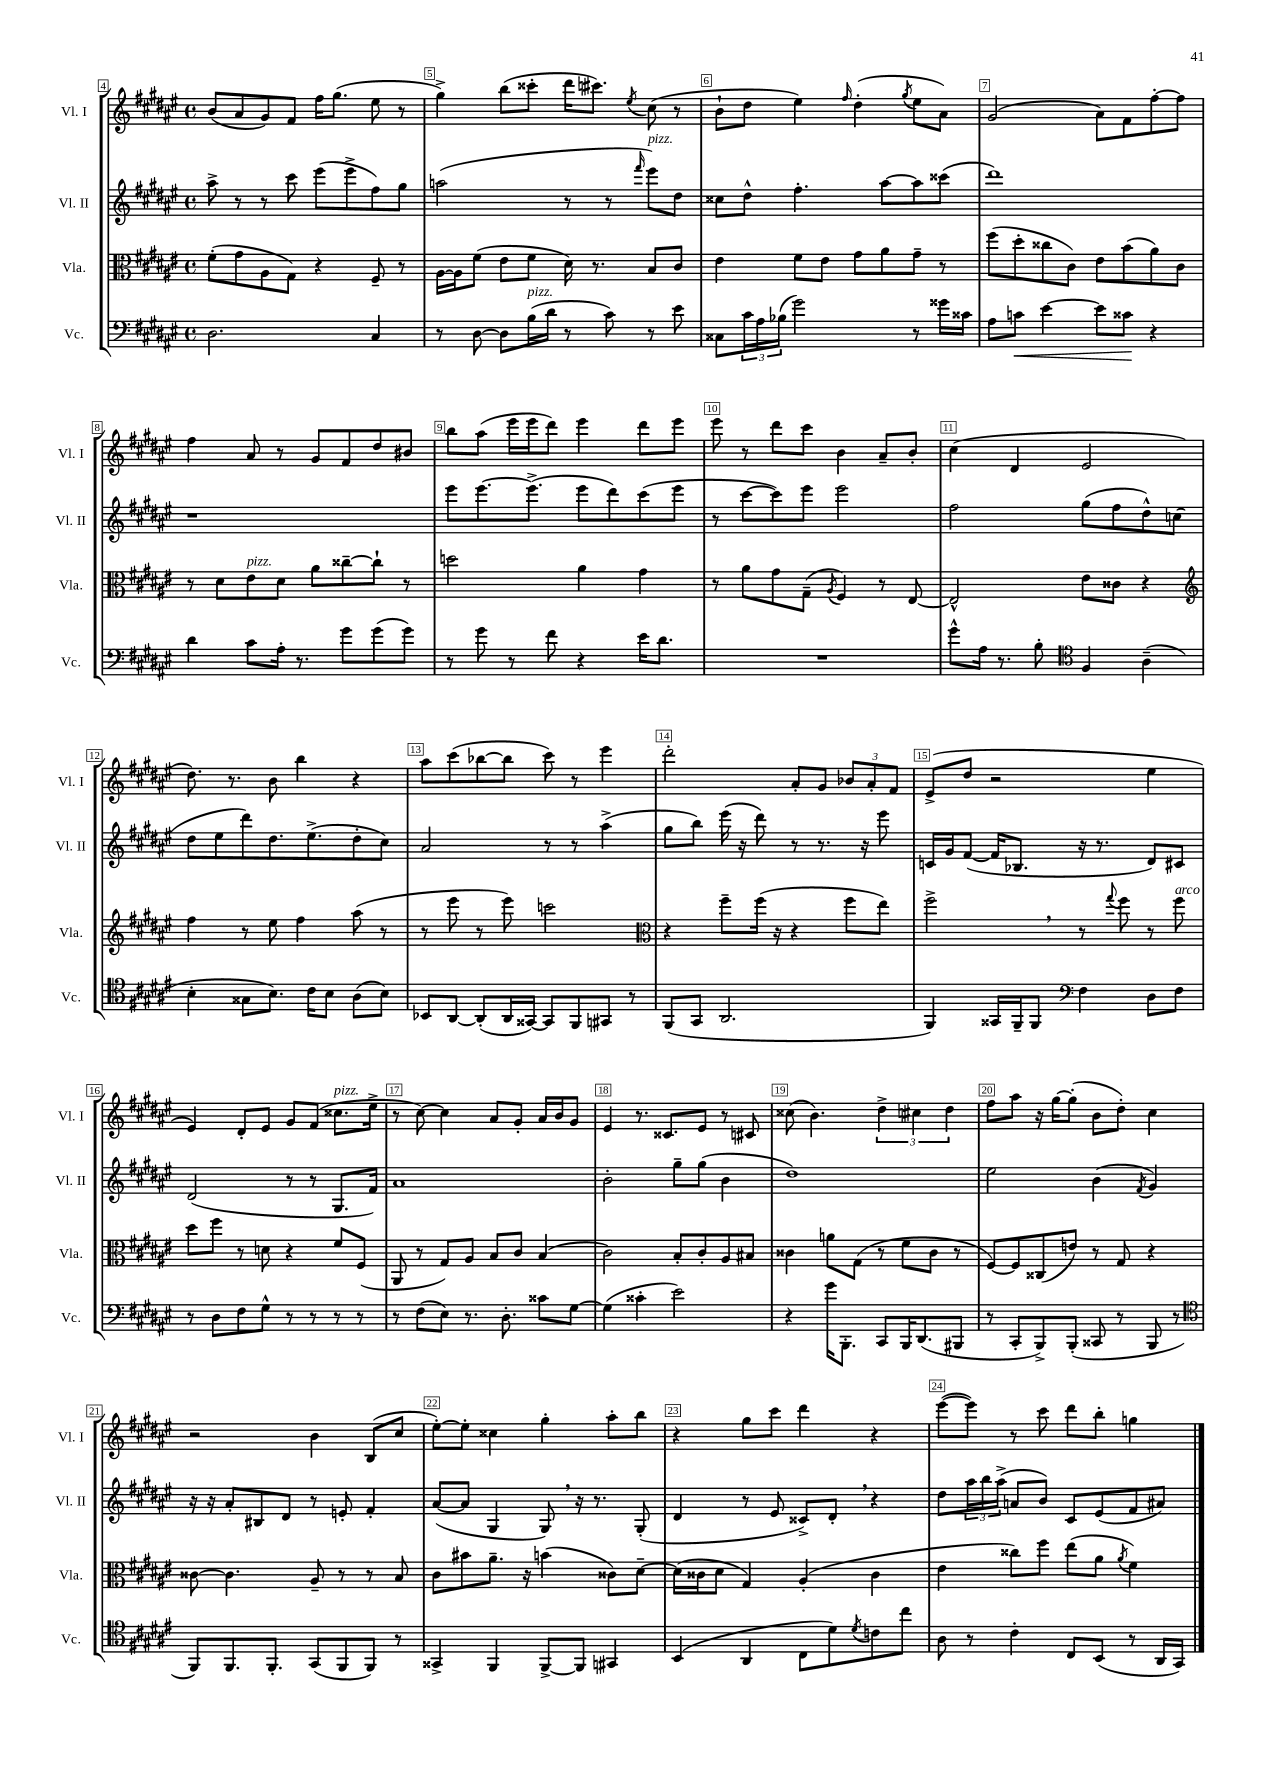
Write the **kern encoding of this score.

**kern	**dynam	**kern	**kern	**kern
*part4	*part4	*part3	*part2	*part1
*staff4	*staff4	*staff3	*staff2	*staff1
*I"Vc.	*	*I"Vla.	*I"Vl. II	*I"Vl. I
*I'Vc.	*	*I'Vla.	*I'Vl. II	*I'Vl. I
*clefF4	*	*clefC3	*clefG2	*clefG2
*k[f#c#g#d#a#e#]	*	*k[f#c#g#d#a#e#]	*k[f#c#g#d#a#e#]	*k[f#c#g#d#a#e#]
*M4/4	*	*M4/4	*M4/4	*M4/4
*met(c)	*	*met(c)	*met(c)	*met(c)
=4	=4	=4	=4	=4
2.D#\	.	(8f#'\L	8aa#^\	(8b/L
.	.	8g#\	8r	8a#/
.	.	8A#\	8r	8g#/)
.	.	8G#\J)	8ccc#\	8f#/J
.	.	4r	(8eee#\L	16ff#\KL
.	.	.	.	(8.gg#\J
.	.	.	8eee#^\	.
4C#/	.	8F#~/	8ff#\)	8ee#\
.	.	8r	8gg#\J	8r
=5	=5	=5	=5	=5
8r	.	[16A#\LL	(2aan\	4gg#^\)
.	.	16A#\J]	.	.
[8D#\	.	(8f#\J	.	.
8D#\L]	.	8e#\L	.	(8bb\L
!LO:TX:a:i:t=pizz.	!	!	!	!
(16B\L	.	8f#\J	.	8ccc##X'\J
16d#\JJ	.	.	.	.
8r	.	16d#\)	8r	16ddd#\KL
.	.	8.r	.	8.ccc#X\J)
8c#\)	.	.	8r	.
.	.	.	16qqfff#/	8qee#/
!	!	!	!LO:TX:a:i:t=pizz.	!
8r	.	8B/L	8eee#\L)	(8cc#\
8e#\	.	8c#/J	8dd#\J	8r
=6	=6	=6	=6	=6
8C##X\L	.	4e#\	8cc##X\L	8b`\L
24c#\L	.	.	8dd#^^\J	8dd#\J
24A#\	.	.	.	.
(24B-X\JJ	.	.	.	.
2g#\)	.	8f#\L	4.ff#'\	4ee#\)
.	.	8e#\J	.	.
.	.	.	.	16qqff#/
.	.	8g#\L	.	(4dd#'\
.	.	8a#\	[8aa#\L	.
.	.	.	.	8qgg#/
8r	.	8g#~\J	8aa#\]	8ee#\L
16g##X\LL	.	8r	(8ccc##X\J	8a#\J)
16c##X\JJ	.	.	.	.
=7	=7	=7	=7	=7
8A#\L	.	(8ff#\L	1ddd#)	(2g#/
!	!LO:HP:b	!	!	!
8cn\J	<	8dd#'\	.	.
[4e#\	.	8cc##X\	.	.
.	.	8c#\J)	.	.
8e#\L]	.	8e#\L	.	8a#\L)
8c##X\J	.	(8b\	.	8f#\
4r	[	8a#\)	.	[8ff#'\
.	.	8c#\J	.	8ff#\J]
!!LO:LB:g=z
=8	=8	=8	=8	=8
4d#\	.	8r	1r	4ff#\
.	.	8d#\L	.	.
!	!	!LO:TX:a:i:t=pizz.	!	!
8c#\L	.	8e#\	.	8a#/
16A#'\Jk	.	8d#\J	.	8r
8.r	.	.	.	.
.	.	8a#\L	.	8g#/L
8g#\L	.	[8cc##X~\	.	8f#/
(8g#\	.	8cc##`\J]	.	8dd#/
8g#\J)	.	8r	.	8b#X/J
=9	=9	=9	=9	=9
8r	.	2ddn\	8eee#\L	8bb\L
8g#\	.	.	[8.eee#\	(8aa#\J
8r	.	.	.	16eee#\LL
.	.	.	(8.eee#^\J]	16eee#\J
8f#\	.	.	.	8ddd#\J)
4r	.	4a#\	8eee#\L	4eee#\
.	.	.	8ddd#\)	.
16e#\KL	.	4g#\	(8ccc#\	8ddd#\L
8.d#\J	.	.	.	.
.	.	.	8eee#\J	8eee#\J
=10	=10	=10	=10	=10
1r	.	8r	8r	8eee#\
.	.	8a#\L	[8ccc#\L	8r
.	.	8g#\	8ccc#\])	8ddd#\L
.	.	(8G#~\J	8eee#\J	8ccc#\J
.	.	8qA#/	.	.
.	.	4F#/)	2eee#\	4b\
.	.	8r	.	8a#~/L
.	.	[8E#/	.	8b'/J
=11	=11	=11	=11	=11
8g#^^\L	.	2E#^^/]	2ff#\	(4cc#\
16A#\Jk	.	.	.	.
8.r	.	.	.	.
.	.	.	.	4d#/
8B'\	.	.	.	.
*clefC4	*	*	*	*
4F#/	.	8e#\L	(8gg#\L	2e#/
.	.	8c##X\J	8ff#\	.
(4A#~\	.	4r	8dd#^^\)	.
.	.	.	(8ccn\J	.
!!LO:LB:g=z
=12	=12	=12	=12	=12
*	*	*clefG2	*	*
4B'\	.	4ff#\	8dd#\L	8.dd#\)
.	.	.	8ee#\	.
.	.	.	.	8.r
8G##X\L	.	8r	8ddd#\)	.
8.B\J)	.	8ee#\	8.dd#\	8b\
.	.	4ff#\	.	4bb\
16c#\KL	.	.	(8.ee#^\	.
8B\J	.	.	.	.
(8A#\L	.	(8aa#\	8dd#'\	4r
8B\J)	.	8r	8cc#\J)	.
=13	=13	=13	=13	=13
8BB-X/L	.	8r	2a#/	8aa#\L
[8AA#/J	.	8eee#\	.	(8ccc#\
(8AA#'/L]	.	8r	.	[8bb-X\
16AA#/L	.	8eee#\)	.	8bb-\J]
[16GG##X/JJ)	.	.	.	.
8GG##/L]	.	2cccn\	8r	8ccc#\)
8FF#/	.	.	8r	8r
8GG#X/J	.	.	(4aa#^\	4eee#\
8r	.	.	.	.
=14	=14	=14	=14	=14
*	*	*clefC3	*	*
(8FF#/L	.	4r	8gg#\L	2ddd#'\
8GG#/J	.	.	8bb\J)	.
2.AA#/	.	8ff#~\L	(16eee#\	.
.	.	.	16r	.
.	.	(16ff#\Jk	8ddd#\)	.
.	.	16r	.	.
.	.	4r	8r	8a#'/L
.	.	.	8.r	8g#/J
.	.	8ff#\L	.	12b-X/L
.	.	.	16r	.
.	.	.	.	12a#'/
.	.	8ee#\J)	8eee#\	.
.	.	.	.	12f#/J
=15	=15	=15	=15	=15
4FF#/)	.	2ff#^,\	16cn/LL	(8e#^/L
.	.	.	16g#/J	.
.	.	.	([8f#/J	8dd#/J
16GG##X/LL	.	.	16f#/KL]	2r
16FF#~/J	.	.	8.B-X/J	.
8FF#/J	.	.	.	.
*clefF4	*	*	*	*
4F#\	.	8r	16r	.
.	.	.	8.r	.
.	.	8qqgg#/	.	.
.	.	8ff#\	.	.
8D#\L	.	8r	8d#/L)	4ee#\
!	!	!LO:TX:a:i:t=arco	!	!
8F#\J	.	8ff#\	8c#X/J	.
!!LO:LB:g=z
=16	=16	=16	=16	=16
8r	.	8dd#\L	(2d#/	4e#/)
8D#\L	.	8ff#\J	.	.
8F#\	.	8r	.	8d#'/L
8G#^^\J	.	8dn\	.	8e#/J
8r	.	4r	8r	8g#/L
8r	.	.	8r	(8f#/J
!	!	!	!	!LO:TX:a:i:t=pizz.
8r	.	8f#/L	8.G#/L	8.cc##X\L
8r	.	(8F#/J	.	.
.	.	.	16f#/Jk)	16ee#^\Jk
=17	=17	=17	=17	=17
8r	.	8AA#/	1a#	8r
(8F#\L	.	8r	.	[8cc#\)
8E#\J)	.	8G#/L)	.	4cc#\]
8.r	.	8A#/J	.	.
.	.	8B/L	.	8a#/L
8.D#'\	.	.	.	.
.	.	8c#/J	.	8g#'/J
8c##X\L	.	(4B/	.	16a#/LL
.	.	.	.	16b/J
[8G#\J	.	.	.	8g#/J
=18	=18	=18	=18	=18
(4G#\]	.	2c#\)	2b'\	4e#/
4c##X'\	.	.	.	8.r
.	.	.	.	8.c##X/L
2e#\)	.	8B'/L	8gg#~\L	.
.	.	8c#'/	(8gg#\J	8e#/J
.	.	8A#/	4b\	8r
.	.	8B#X/J	.	8c#X/
=19	=19	=19	=19	=19
4r	.	4c##X\	1dd#)	(8cc##X\
.	.	.	.	4.b\)
16g#\KL	.	8an\L	.	.
8.BBB'\J	.	.	.	.
.	.	(8G#\J	.	.
8CC#/L	.	8r	.	6dd#^\
16BBB/K	.	8f#\L	.	.
.	.	.	.	6cc#X\
(8.DD#/	.	.	.	.
.	.	8c##\J	.	.
.	.	.	.	6dd#\
8BBB#X/J	.	8r	.	.
=20	=20	=20	=20	=20
8r	.	[8F#/L)	2ee#\	8ff#\L
8CC#'/L	.	8F#/]	.	8aa#\J
8BBB^/)	.	(8C##X/	.	16r
.	.	.	.	[16gg#\KL
(8BBB'/J	.	8en/J)	.	(8gg#'\J]
8CC##X/	.	8r	(4b\	8b\L
8r	.	8G#/	.	8dd#'\J)
.	.	.	8qf#/	.
8BBB/	.	4r	4g#/)	4cc#\
8r	.	.	.	.
!!LO:LB:g=z
=21	=21	=21	=21	=21
*clefC4	*	*	*	*
8FF#/L)	.	[8c##X\	16r	2r
.	.	.	16r	.
8.FF#/	.	4.c##\]	8a#'/L	.
.	.	.	8B#X/	.
8.FF#'/J	.	.	.	.
.	.	.	8d#/J	.
(8GG#/L	.	8A#~/	8r	4b\
8FF#/	.	8r	8en'/	.
8FF#/J)	.	8r	4f#'/	(8B/L
8r	.	8B/	.	8cc#/J
=22	=22	=22	=22	=22
4GG##X^/	.	8c#\L	([8a#/L	[8ee#'\L)
.	.	8b#X\	8a#/J]	8ee#'\J]
4FF#/	.	8.a#~\J	4G#/	4cc##X\
.	.	16r	.	.
[8FF#^/L	.	(4bn\	8G#,/)	4gg#'\
8FF#/J]	.	.	16r	.
.	.	.	8.r	.
4GG#X/	.	8c##X\L)	.	8aa#'\L
.	.	[8d#~\J	(8G#'/	8bb\J
=23	=23	=23	=23	=23
(4BB/	.	(16d#\LL]	4d#/	4r
.	.	16c##X\J	.	.
.	.	8d#\J	.	.
4AA#/	.	4G#/)	8r	8gg#\L
.	.	.	8e#/	8ccc#\J
8C#\L	.	(4A#'/	8c##X^/L)	4ddd#\
8d#\)	.	.	8d#',/J	.
8qd#/	.	.	.	.
8cn\	.	4c##\	4r	4r
8cc#\J	.	.	.	.
=24	=24	=24	=24	=24
8A#\	.	4e#\	8dd#\L	([8eee#\L
8r	.	.	24aa#\L	8eee#\J])
.	.	.	24bb\	.
.	.	.	(24aa#^\JJ	.
4c#'\	.	8cc##X\L)	8an/L	8r
.	.	8ff#\J	8b/J)	8ccc#\
8C#/L	.	(8ee#\L	8c#/L	8ddd#\L
(8BB/J	.	8a#\J	(8e#/	8bb'\J
.	.	8qa#/	.	.
8r	.	4f#\)	8f#/	4ggn\
16AA#/LL	.	.	8a#X/J)	.
16GG#/JJ)	.	.	.	.
==	==	==	==	==
*-	*-	*-	*-	*-
